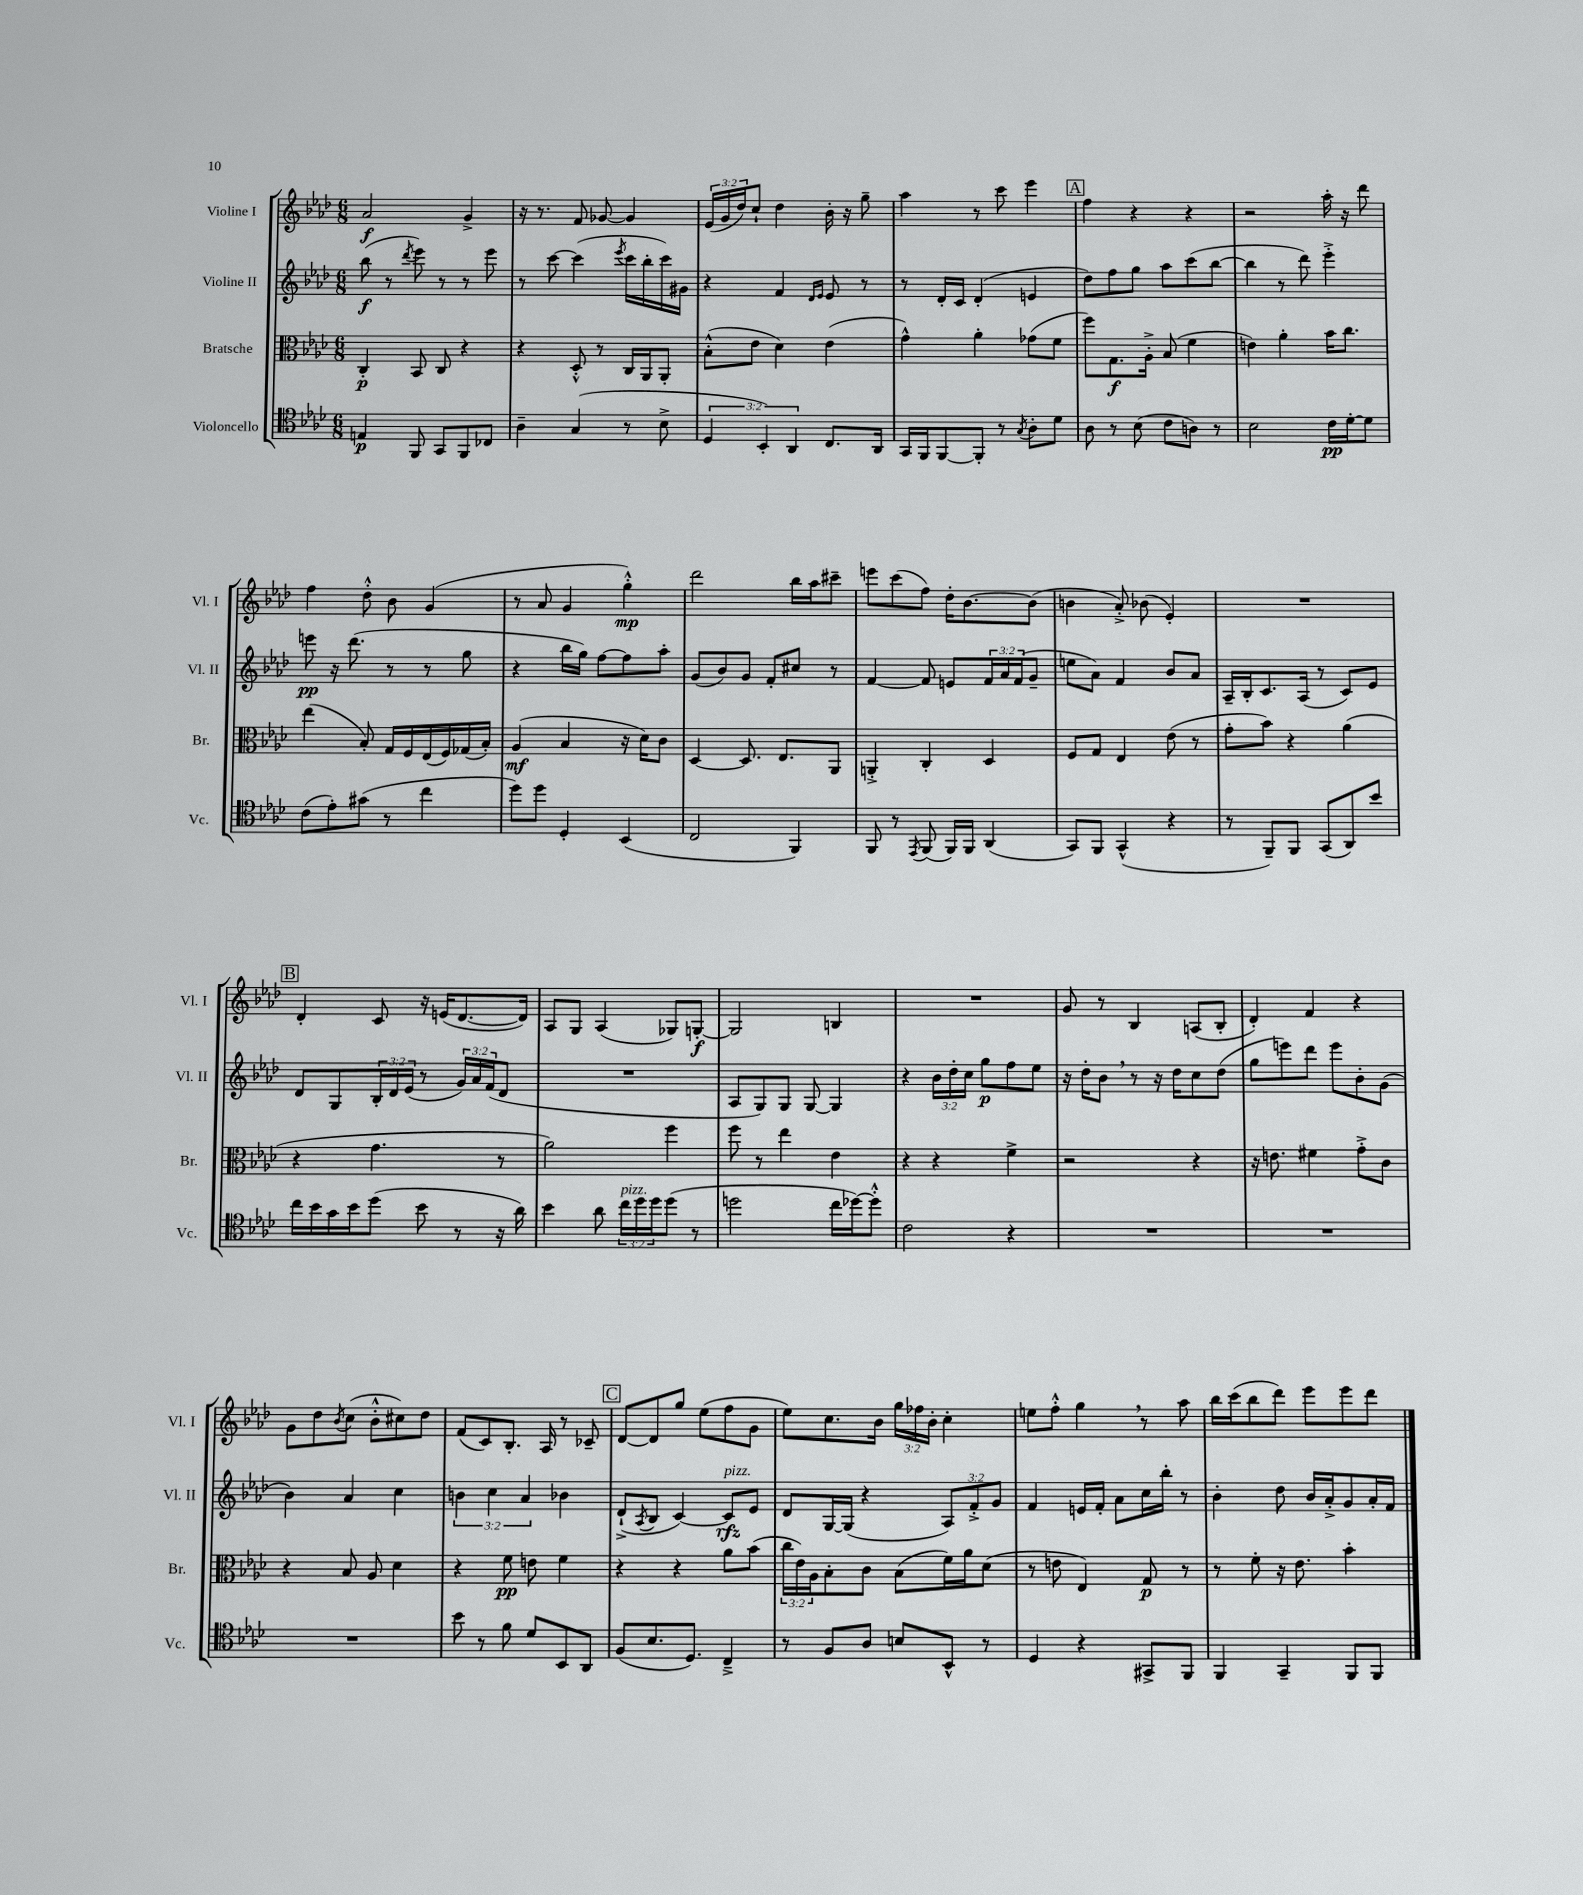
<<
\new StaffGroup <<
\new Staff = "s0" \with { instrumentName = "Violine I" shortInstrumentName = "Vl. I" } {
    \clef treble \key aes \major \numericTimeSignature \time 6/8 \override Staff.TupletNumber.text = #tuplet-number::calc-fraction-text
    aes'2\f g'4-> |
    r16 r8. f'8 ges'8~ ges'4 |
    \tuplet 3/2 { ees'16( g'16 des''16) } c''8-! des''4 bes'16-. r16 g''8-- |
    aes''4 r8 c'''8 ees'''4 |
    \mark \markup { \box "A" } f''4 r4 r4 |
    r2 aes''16-. r16 des'''8 |
    f''4 des''8-.-^ bes'8 g'4( |
    r8 aes'8 g'4 g''4-.-^\mp) |
    des'''2 bes''16 aes''16 cis'''8-- |
    e'''8 c'''8( f''8) des''16-. bes'8.~ bes'8( |
    b'4 aes'8-.->) bes'8( ees'4-.) |
    R2. |
    \mark \markup { \box "B" } des'4-. c'8 r16 e'16( des'8.~ des'16) |
    aes8 g8 aes4( ges8) g8~-.\f |
    g2 b4 |
    R2. |
    g'8 r8 bes4 a8( bes8-. |
    des'4-.) f'4 r4 |
    g'8 des''8 \acciaccatura { bes'8 } c''8( bes'8-.-^ cis''8) des''8 |
    f'8( c'8) bes8.-. aes16 r8 ces'8-- |
    \mark \markup { \box "C" } des'8~ des'8 g''8 ees''8( f''8 g'8 |
    ees''8) c''8. bes'16 \tuplet 3/2 { g''16 fes''16 bes'16-. } c''4-. |
    e''8 f''8-.-^ g''4 \breathe r8 aes''8 |
    bes''16 c'''16( bes''8 des'''8) ees'''8 ees'''8 des'''8 \bar "|." |
}
\new Staff = "s1" \with { instrumentName = "Violine II" shortInstrumentName = "Vl. II" } {
    \clef treble \key aes \major \numericTimeSignature \time 6/8 \override Staff.TupletNumber.text = #tuplet-number::calc-fraction-text
    bes''8\f( r8 \acciaccatura { des'''8 } ees'''8) r8 r8 ees'''8 |
    r8 c'''8~ c'''4( \acciaccatura { ees'''8 } c'''16 bes''16-. c'''16) gis'16 |
    r4 f'4 \grace { des'16 ees'16 } ees'8 r8 |
    r8 des'16-. c'16 des'4-.( e'4 |
    \mark \markup { \box "A" } des''8) f''8 g''8 aes''8 c'''8( bes''8~ |
    bes''4 r8 des'''8) ees'''4-.-> |
    e'''8\pp r16 des'''8.( r8 r8 g''8 |
    r4 bes''16 g''16) f''8~ f''8 aes''8-. |
    g'8( bes'8) g'8 f'8-. cis''8 r8 |
    f'4~ f'8 e'8 \tuplet 3/2 { f'16 aes'16 f'16( } g'8-- |
    e''8 aes'8) f'4 bes'8 aes'8 |
    aes16-- bes16-. c'8. aes16( r8 c'8) ees'8 |
    \mark \markup { \box "B" } des'8 g8 \tuplet 3/2 { bes16-. des'16 ees'16( } r8 \tuplet 3/2 { g'16) aes'16 f'16( } des'8 |
    R2. |
    aes8 g8) g8 g8~ g4 |
    r4 \tuplet 3/2 { bes'16 des''16-. c''16 } g''8\p f''8 ees''8 |
    r16 des''16-. bes'8 \breathe r8 r16 des''16 c''8 des''8( |
    g''8 e'''8) des'''8 e'''8 bes'8-. g'8( |
    bes'4) aes'4 c''4 |
    \tuplet 3/2 { b'4 c''4 aes'4 } bes'4 |
    \mark \markup { \box "C" } des'8-!->( \acciaccatura { aes8 } bes8 c'4~) c'8\rfz^\markup { \italic "pizz." } ees'8 |
    des'8 g16~ g16( r4 \tuplet 3/2 { aes8) f'8-.-> g'8 } |
    f'4 e'16 f'16-. aes'8 c''16 bes''16-. r8 |
    bes'4-. des''8 bes'16 aes'16-.-> g'8 aes'16-. f'16 \bar "|." |
}
\new Staff = "s2" \with { instrumentName = "Bratsche" shortInstrumentName = "Br." } {
    \clef alto \key aes \major \numericTimeSignature \time 6/8 \override Staff.TupletNumber.text = #tuplet-number::calc-fraction-text
    c4-.\p bes,8 c8 r4 |
    r4 des8-.-^ r8 c16 aes,16 aes,8-. |
    bes8-.-^( ees'8 des'4) ees'4( |
    g'4-^) aes'4-. ges'8( f'8 |
    \mark \markup { \box "A" } f''8) g8.\f aes16-.-> bes8( f'4 |
    e'4) aes'4-. bes'16 c''8. |
    ees''4( bes8-.) g16 f16 ees16( f16) ges16( bes16-.) |
    aes4\mf( bes4 r16 des'16) c'8 |
    des4~ des8. ees8. aes,8 |
    a,4-.-> c4-. des4 |
    f8 g8 ees4 ees'8( r8 |
    g'8-. bes'8) r4 aes'4( |
    \mark \markup { \box "B" } r4 g'4. r8 |
    aes'2) f''4 |
    f''8 r8 ees''4 ees'4 |
    r4 r4 f'4-> |
    r2 r4 |
    r16 e'8. fis'4 g'8-.-> c'8 |
    r4 bes8 aes8 des'4 |
    r4 f'8\pp e'8 f'4 |
    \mark \markup { \box "C" } r4 r4 aes'8 bes'8( |
    \tuplet 3/2 { c''16 ees'16) aes16 } bes8-. c'8 bes8( f'16) aes'16 des'8( |
    r8 e'8 ees4) g8\p r8 |
    r8 f'8-. r16 ees'8. bes'4-. \bar "|." |
}
\new Staff = "s3" \with { instrumentName = "Violoncello" shortInstrumentName = "Vc." } {
    \clef tenor \key aes \major \numericTimeSignature \time 6/8 \override Staff.TupletNumber.text = #tuplet-number::calc-fraction-text
    e4\p f,8 g,8 f,8 ces8 |
    aes4-- g4( r8 bes8-> |
    \tuplet 3/2 { des4 bes,4-.) aes,4 } c8. aes,16 |
    g,16 f,16 f,8~ f,8-. r8 \acciaccatura { g8 } aes8-. des'8 |
    \mark \markup { \box "A" } aes8 r8 bes8( c'8 a8) r8 |
    bes2 c'16\pp des'16~-. des'8 |
    c'8( ees'8-.) gis'8( r8 c''4 |
    des''8) des''8 des4-. bes,4( |
    c2 f,4) |
    f,8 r8 \acciaccatura { ees,8 } f,8( f,16) f,16 aes,4( |
    g,8) f,8 g,4-^( r4 |
    r8 f,8--) f,8 g,8( aes,8) bes'8 |
    \mark \markup { \box "B" } c''16 bes'16 g'16 bes'16 des''8( bes'8 r8 r16 aes'16) |
    bes'4 aes'8 \tuplet 3/2 { c''16^\markup { \italic "pizz." } des''16 des''16 } des''8( r8 |
    d''2 c''16 des''16~) des''8-.-^ |
    c'2 r4 |
    R2. |
    R2. |
    R2. |
    bes'8 r8 f'8 des'8 bes,8 aes,8 |
    \mark \markup { \box "C" } f8( bes8. des8.) c4---> |
    r8 f8 aes8 b8 bes,8-^ r8 |
    des4 r4 gis,8-> f,8 |
    f,4 g,4-- f,8 f,8 \bar "|." |
}
>>
>>
\layout { \context { \Score \remove "Bar_number_engraver" } }
